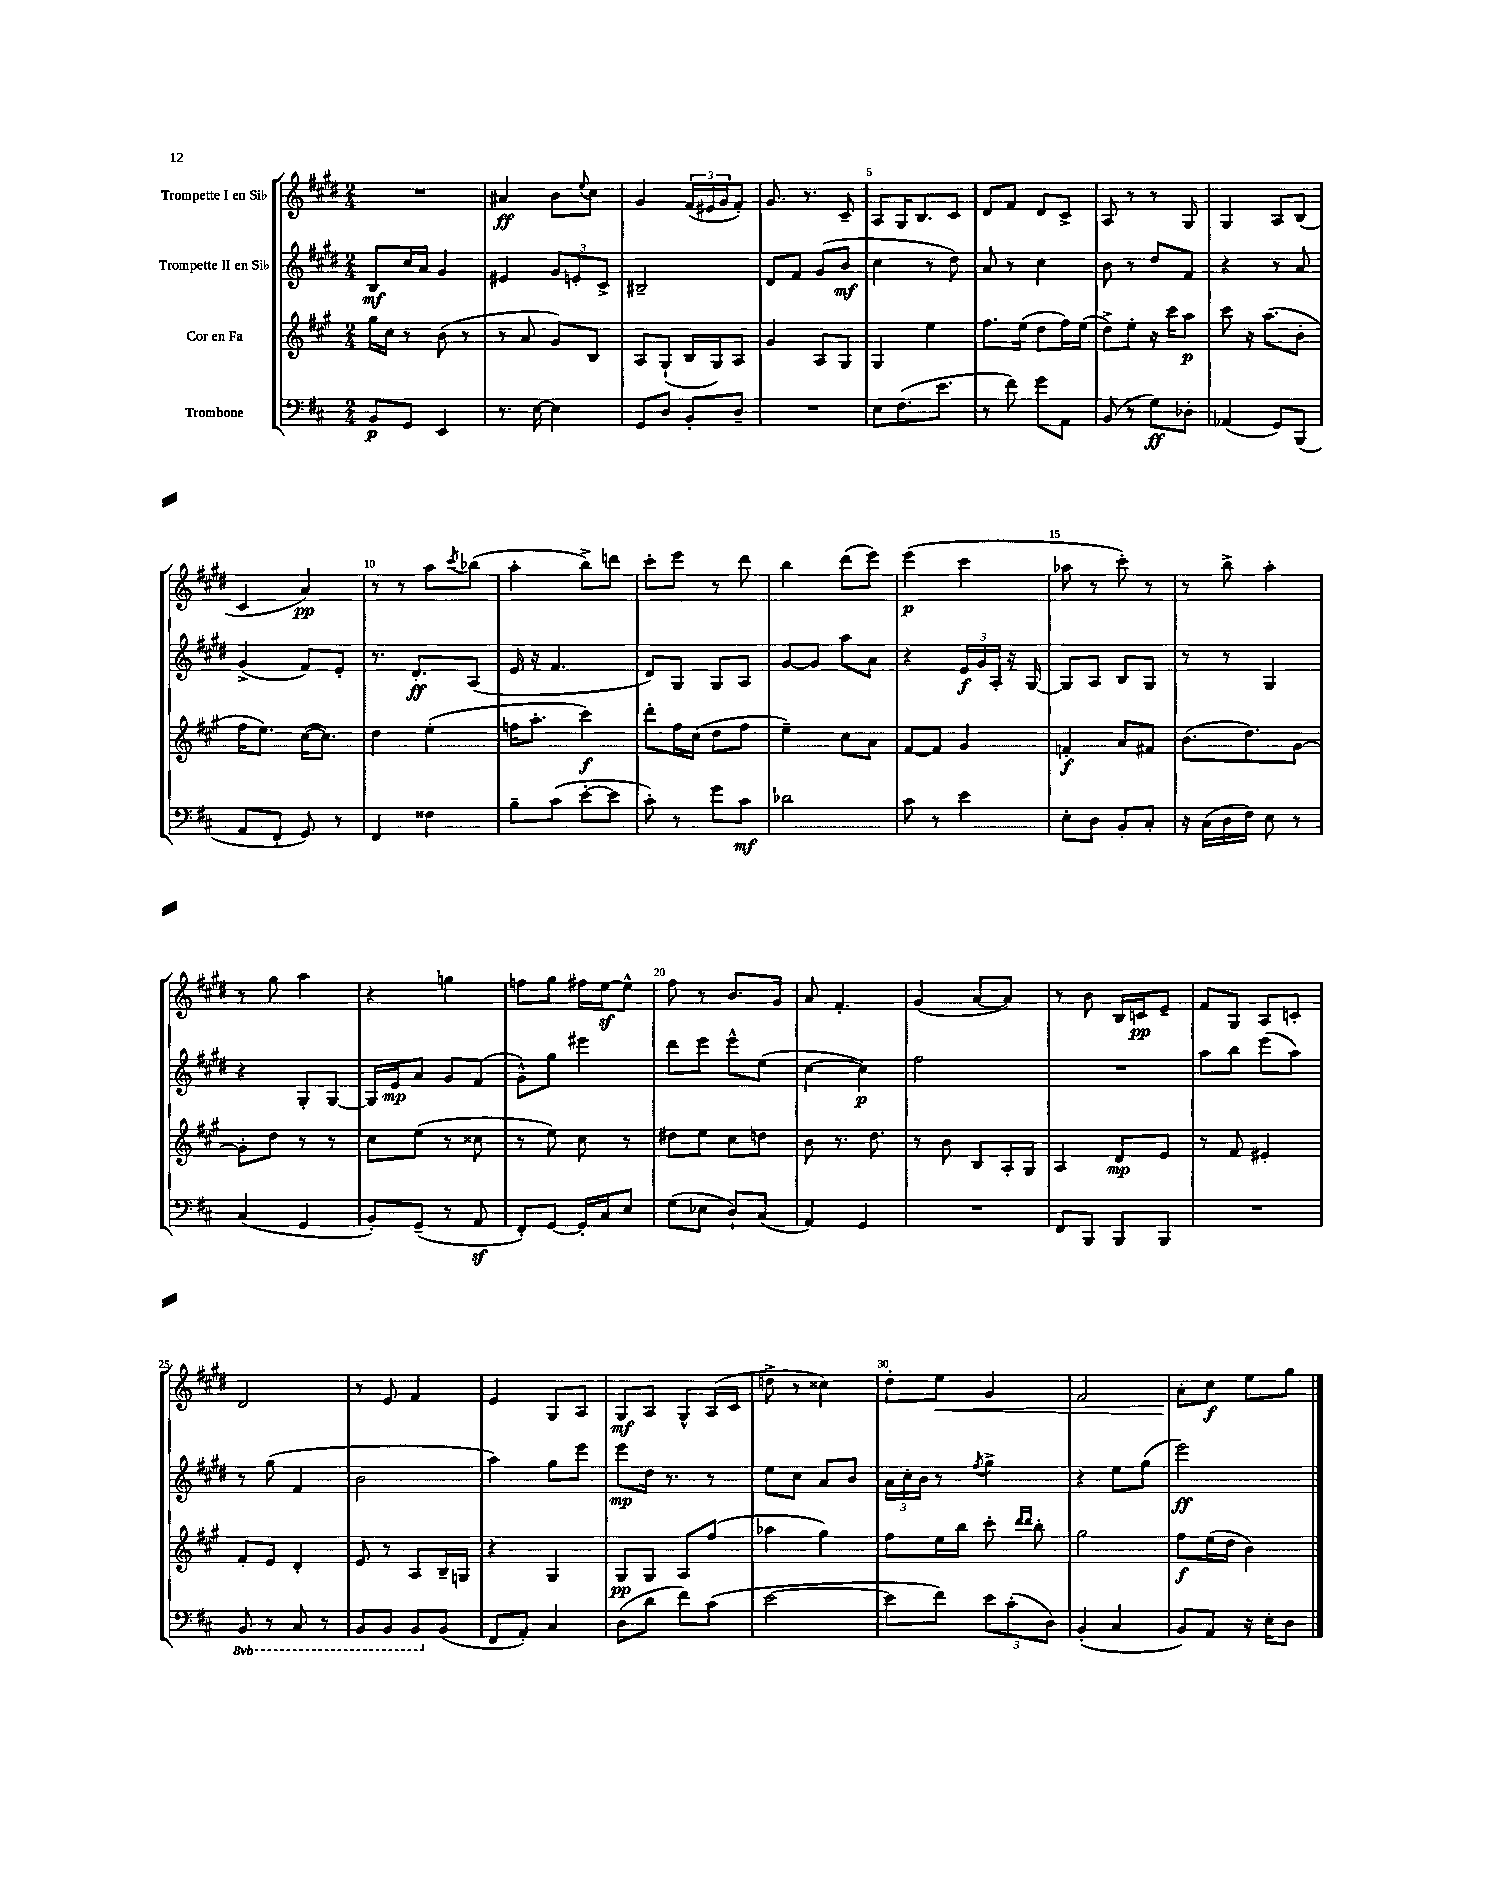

**kern	**kern	**kern	**kern
*staff4	*staff3	*staff2	*staff1
*clefF4	*clefG2	*clefG2	*clefG2
*k[f#c#]	*k[f#c#g#]	*k[f#c#g#d#]	*k[f#c#g#d#]
*M2/4	*M2/4	*M2/4	*M2/4
8BB	16gg#	8B	2r
.	16cc#	.	.
8GG	8r	16cc#	.
.	.	16a	.
4EE	(8b	4g#	.
.	8r	.	.
=	=	=	=
8.r	8r	4e#	4a#
.	8a	.	.
[16E	.	.	.
4E]	8g#)	12g#	8b
.	.	12e'	.
.	.	.	8qqee
.	8B	.	8cc#
.	.	12c#^	.
=	=	=	=
8GG	8A	2B#~	4g#
8D	(8G#`	.	.
8BB'	16B	.	(24f#
.	.	.	24e#
.	16G#)	.	.
.	.	.	24g#
8D~	8A	.	8f#')
=	=	=	=
2r	4g#	8d#	8.g#
.	.	8f#	.
.	.	.	8.r
.	8A	(8g#	.
.	8G#	8b	8c#~
=	=	=	=
8E	4G#	4cc#	8A
(8.F#	.	.	16G#
.	.	.	8.B
.	4ee	8r	.
8.e	.	.	.
.	.	8dd#)	8c#
=	=	=	=
8r	8.ff#	8a	8d#
8f#)	.	8r	8f#
.	(16ee	.	.
8g	8dd	4cc#	8d#
8AA	16ff#)	.	8c#^
.	(16ee	.	.
=	=	=	=
(8BB	8dd^)	8b	8A
8r	8ee'	8r	8r
8G)	16r	8dd#	8r
.	16ccc#	.	.
8D-'	8aa	8f#	8G#
=	=	=	=
(4AA-	8ccc#	4r	4G#
.	16r	.	.
.	(8.aa	.	.
8GG)	.	8r	8A
(8BBB	8b'	8a	(8B
=	=	=	=
8AA	16ff#	(4g#^	4c#
.	8.ee)	.	.
8FF#'	.	.	.
8GG)	([16cc#	8f#)	4a)
.	8.cc#])	.	.
8r	.	8e'	.
=	=	=	=
4FF#	4dd	8.r	8r
.	.	.	8r
.	.	8.d#'	.
4F##	(4ee'	.	8aa
.	.	.	8qccc#
.	.	(8A	(8bb-
=	=	=	=
8B~	16ff	16e	4aa'
.	8.aa'	16r	.
(8c#	.	4.f#	.
[8e'	4ccc#)	.	8bb^)
8e]	.	.	8ddd
=	=	=	=
8c#')	8ddd'	8d#)	8ccc#'
8r	16ff#	8G#	8eee
.	(16cc#	.	.
8g	8dd	8G#	8r
8c#	8ff#	8A	8ddd#
=	=	=	=
2d-	4ee~)	[8g#	4bb
.	.	8g#]	.
.	8cc#	8aa	(8ddd#
.	8a	8a	8eee)
=	=	=	=
8c#	[8f#	4r	(4eee
8r	8f#]	.	.
4e	4g#	24e	4ccc#
.	.	24g#	.
.	.	24A'	.
.	.	16r	.
.	.	[16G#	.
=	=	=	=
8E'	4f'	8G#]	8aa-
8D	.	8A	8r
8BB'	8a	8B	8ccc#')
8C#'	8f#	8G#	8r
=	=	=	=
16r	(8.b	8r	8r
(16C#	.	.	.
16D	.	8r	8bb^
16F#)	8.dd)	.	.
8E	.	4G#	4aa'
8r	[8g#	.	.
=	=	=	=
(4C#	8g#']	4r	8r
.	8dd	.	8gg#
4GG	8r	8G#'	4aa
.	8r	[8G#	.
=	=	=	=
8BB')	8cc#	16G#]	4r
.	.	16e	.
(8GG~	(8ee	8a	.
8r	8r	8g#	4gg
8AA	8cc##	(8f#	.
=	=	=	=
8FF#')	8r	8g#^^)	8ff
[8GG	8ee)	8gg#	8gg#
16GG']	8cc#	4eee#	16ff#
16C#	.	.	[16ee
8E	8r	.	8ee^^]
=	=	=	=
(8G	8dd#	8ddd#	8ff#
8E-	8ee	8eee	8r
8D`)	8cc#	8eee^^	8.b
(8C#	8dd	(8ee	.
.	.	.	16g#
=	=	=	=
4AA)	8b	[4cc#	8a
.	8.r	.	4.f#'
4GG	.	4cc#])	.
.	8.dd	.	.
=	=	=	=
2r	8r	2ff#	(4g#
.	8b	.	.
.	8B	.	[8a
.	16A'	.	8a])
.	16G#	.	.
=	=	=	=
8FF#	4A	2r	8r
8BBB	.	.	8b
8BBB	8d	.	16B
.	.	.	16c
8BBB	8e	.	8e~
=	=	=	=
2r	8r	8aa	8f#
.	8f#	8bb	8G#
.	4e#'	(8eee	8A
.	.	8aa)	8c'
=	=	=	=
8BBB	8f#'	8r	2d#
8r	8e	(8gg#	.
8CC#	4d'	4f#	.
8r	.	.	.
=	=	=	=
8BBB	8e	2b	8r
8BBB	8r	.	8e
8BBB	8A	.	4f#
(8BB	16B~	.	.
.	16G	.	.
=	=	=	=
8FF#	4r	4aa)	4e
8AA')	.	.	.
4C#	4G#	8gg#	8G#
.	.	8eee	8A
=	=	=	=
(8D	8G#	8eee	8G#
8d	8G#	16dd#	8A
.	.	8.r	.
8f#)	8A	.	8G#^^
(8c#	(8ff#	8r	(16A
.	.	.	16c#
=	=	=	=
[2e	4aa-	8ee	8dd^
.	.	8cc#	8r
.	4gg#)	8a	4cc##)
.	.	8b	.
=	=	=	=
8e]	8ff#	24a	8dd#'
.	.	24cc#'	.
.	.	24b	.
8f#)	16ee	8r	8ee
.	16bb	.	.
.	.	8qff#	.
12e	8ccc#'	4gg#^	4g#
(12c#'	.	.	.
.	16qqddd	.	.
.	16qqddd	.	.
.	8bb'	.	.
12D)	.	.	.
=	=	=	=
(4BB'	2gg#	4r	2f#
4C#	.	8ee	.
.	.	(8gg#	.
=	=	=	=
8BB)	8ff#	2eee)	8a'
8AA	(16ee	.	8cc#
.	16dd	.	.
16r	4b)	.	8ee
16E'	.	.	.
8D	.	.	8gg#
==	==	==	==
*-	*-	*-	*-
